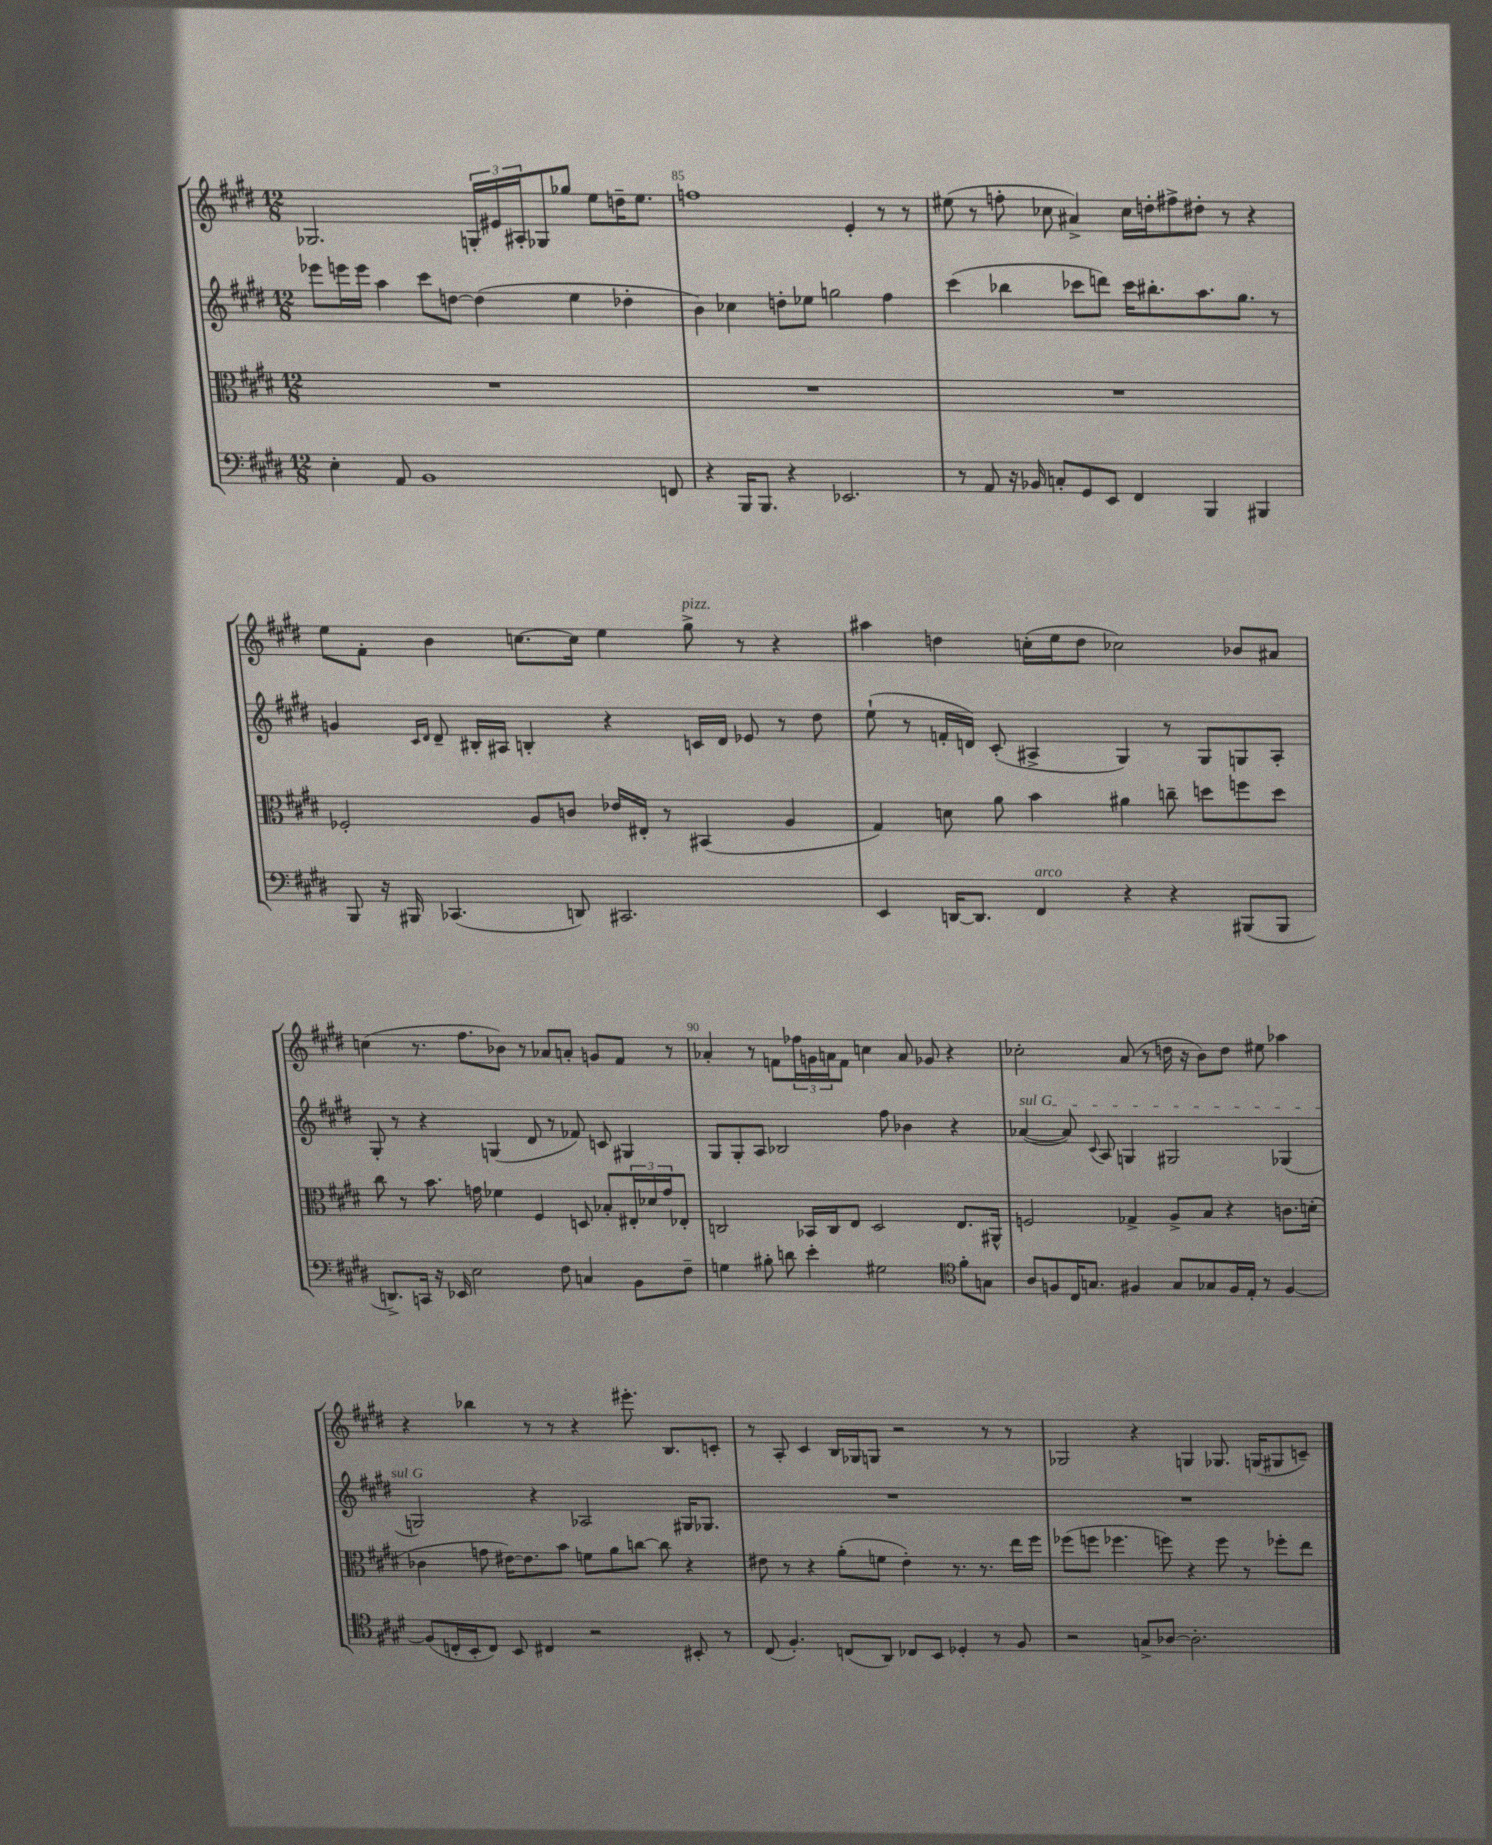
<<
\new StaffGroup <<
\new Staff = "s0" {
    \clef treble \key e \major \numericTimeSignature \time 12/8
    ges2. \tuplet 3/2 { g16-. eis'16 ais16-. } ges8 ges''8 e''8 d''16-- e''8. |
    f''1 e'4-. r8 r8 |
    eis''8( r8 f''8-. ces''8 ais'4->) ces''16 d''16-. fis''8-> dis''8-. r8 r4 |
    e''8 fis'8-. b'4 c''8.~ c''16 e''4 gis''8->^\markup { \italic "pizz." } r8 r4 |
    ais''4 d''4 c''16-.( e''16 d''8 ces''2) bes'8 ais'8 |
    c''4( r8. fis''8. bes'8) r8 aes'8 a'8-. g'8 fis'8 r8 |
    aes'4-. r8 f'8 \tuplet 3/2 { fes''16 g'16 a'16 } f'8 c''4 a'8 ges'8 r4 |
    ces''2-. a'8( r8 d''16 r16 b'8) d''8 eis''8 aes''4 |
    r4 bes''4 r8 r8 r4 eis'''8.-. b8. c'8-. |
    r8 a8-. cis'4 b16 ges16 g8 r2 r8 r8 |
    ges2 r4 g4 ges8. g16( gis8 c'8--) \bar "|." |
}
\new Staff = "s1" {
    \clef treble \key e \major \numericTimeSignature \time 12/8
    ees'''8 e'''16 e'''16 a''4 cis'''8 d''8~ d''4( e''4 des''4-. |
    b'4) ces''4 d''8-. ees''8 g''2 fis''4 |
    cis'''4( bes''4 ces'''8 d'''8) ces'''16 bis''8.-. a''8. gis''8. r8 |
    g'4 \grace { cis'16 dis'16 } dis'8-- bis16-. ais16 b4-. r4 c'16 dis'16 ees'8 r8 dis''8 |
    e''8-!( r8 f'16-. d'16) cis'8-.( ais4-> gis4) r8 gis8 g8 ais8-. |
    gis8-. r8 r4 g4( dis'8 r8 fes'8) c'8 gis4 |
    gis8 gis8-. a8 bes2 fis''8 bes'4 r4 |
    \once \override TextSpanner.bound-details.left.text = \markup { \italic "sul G" } aes'4~\startTextSpan( aes'8) \appoggiatura { cis'8 } a8 g4 gis2 ges4( |
    g2\stopTextSpan) r4 aes2 gis16 ges8. |
    R1. |
    R1. \bar "|." |
}
\new Staff = "s2" {
    \clef alto \key e \major \numericTimeSignature \time 12/8
    R1. |
    R1. |
    R1. |
    fes2-. a8 c'8 ees'16 eis16-. r8 bis,4( a4 |
    gis4) d'8 a'8 b'4 ais'4 c''8-- d''8 f''8 d''8 |
    cis''8 r8 b'8. g'16 fes'4 fis4 d8 bes8-. \tuplet 3/2 { eis16-. des'16 g'16 } ees8-. |
    c2 bes,16 c16 e8 dis2 e8. ais,16-^ |
    f2 ges4-> a8-> b8 r4 c'8. d'16-.( |
    ces'4 g'8 eis'16~) eis'8. b'8 f'8 a'8 c''8~ c''8 r4 |
    eis'8 r8 r4 a'8-.( f'8 eis'4-.) r8. r8. e''16 fis''16 |
    fes''8( f''8 fes''4. f''8) r4 f''8 r8 fes''8-. e''8 \bar "|." |
}
\new Staff = "s3" {
    \clef bass \key e \major \numericTimeSignature \time 12/8
    e4-. a,8 b,1 f,8 |
    r4 b,,16 b,,8. r4 ees,2. |
    r8 a,8 r16 bes,16 c8-. gis,8 e,8 fis,4 b,,4 bis,,4 |
    b,,8 r16 bis,,16 ces,4.( d,8) cis,2. |
    e,4 d,16~ d,8. fis,4^\markup { \italic "arco" } r4 r4 bis,,8( bis,,8 |
    d,8.->) c,16 r16 ees,16 e2 fis8 c4 b,8 fis8-- |
    g4 bis8-. d'8 e'4-. gis2 \clef tenor fis'8-. g8 |
    a8 f8 cis16 g8. fis4 g8 ges8 fis16 e16-. r8 fis4~ |
    fis8( c16-. b,16-. c8) b,8 cis4 r2 bis,8-. r8 |
    cis8( fis4.-.) c8( a,8) ces8 b,8 des4-. r8 fis8 |
    r2 g8-> aes8~ aes2.-. \bar "|." |
}
>>
>>
\layout { \context { \Score currentBarNumber = #84 \override BarNumber.break-visibility = ##(#f #t #t) barNumberVisibility = #(every-nth-bar-number-visible 5) } }
